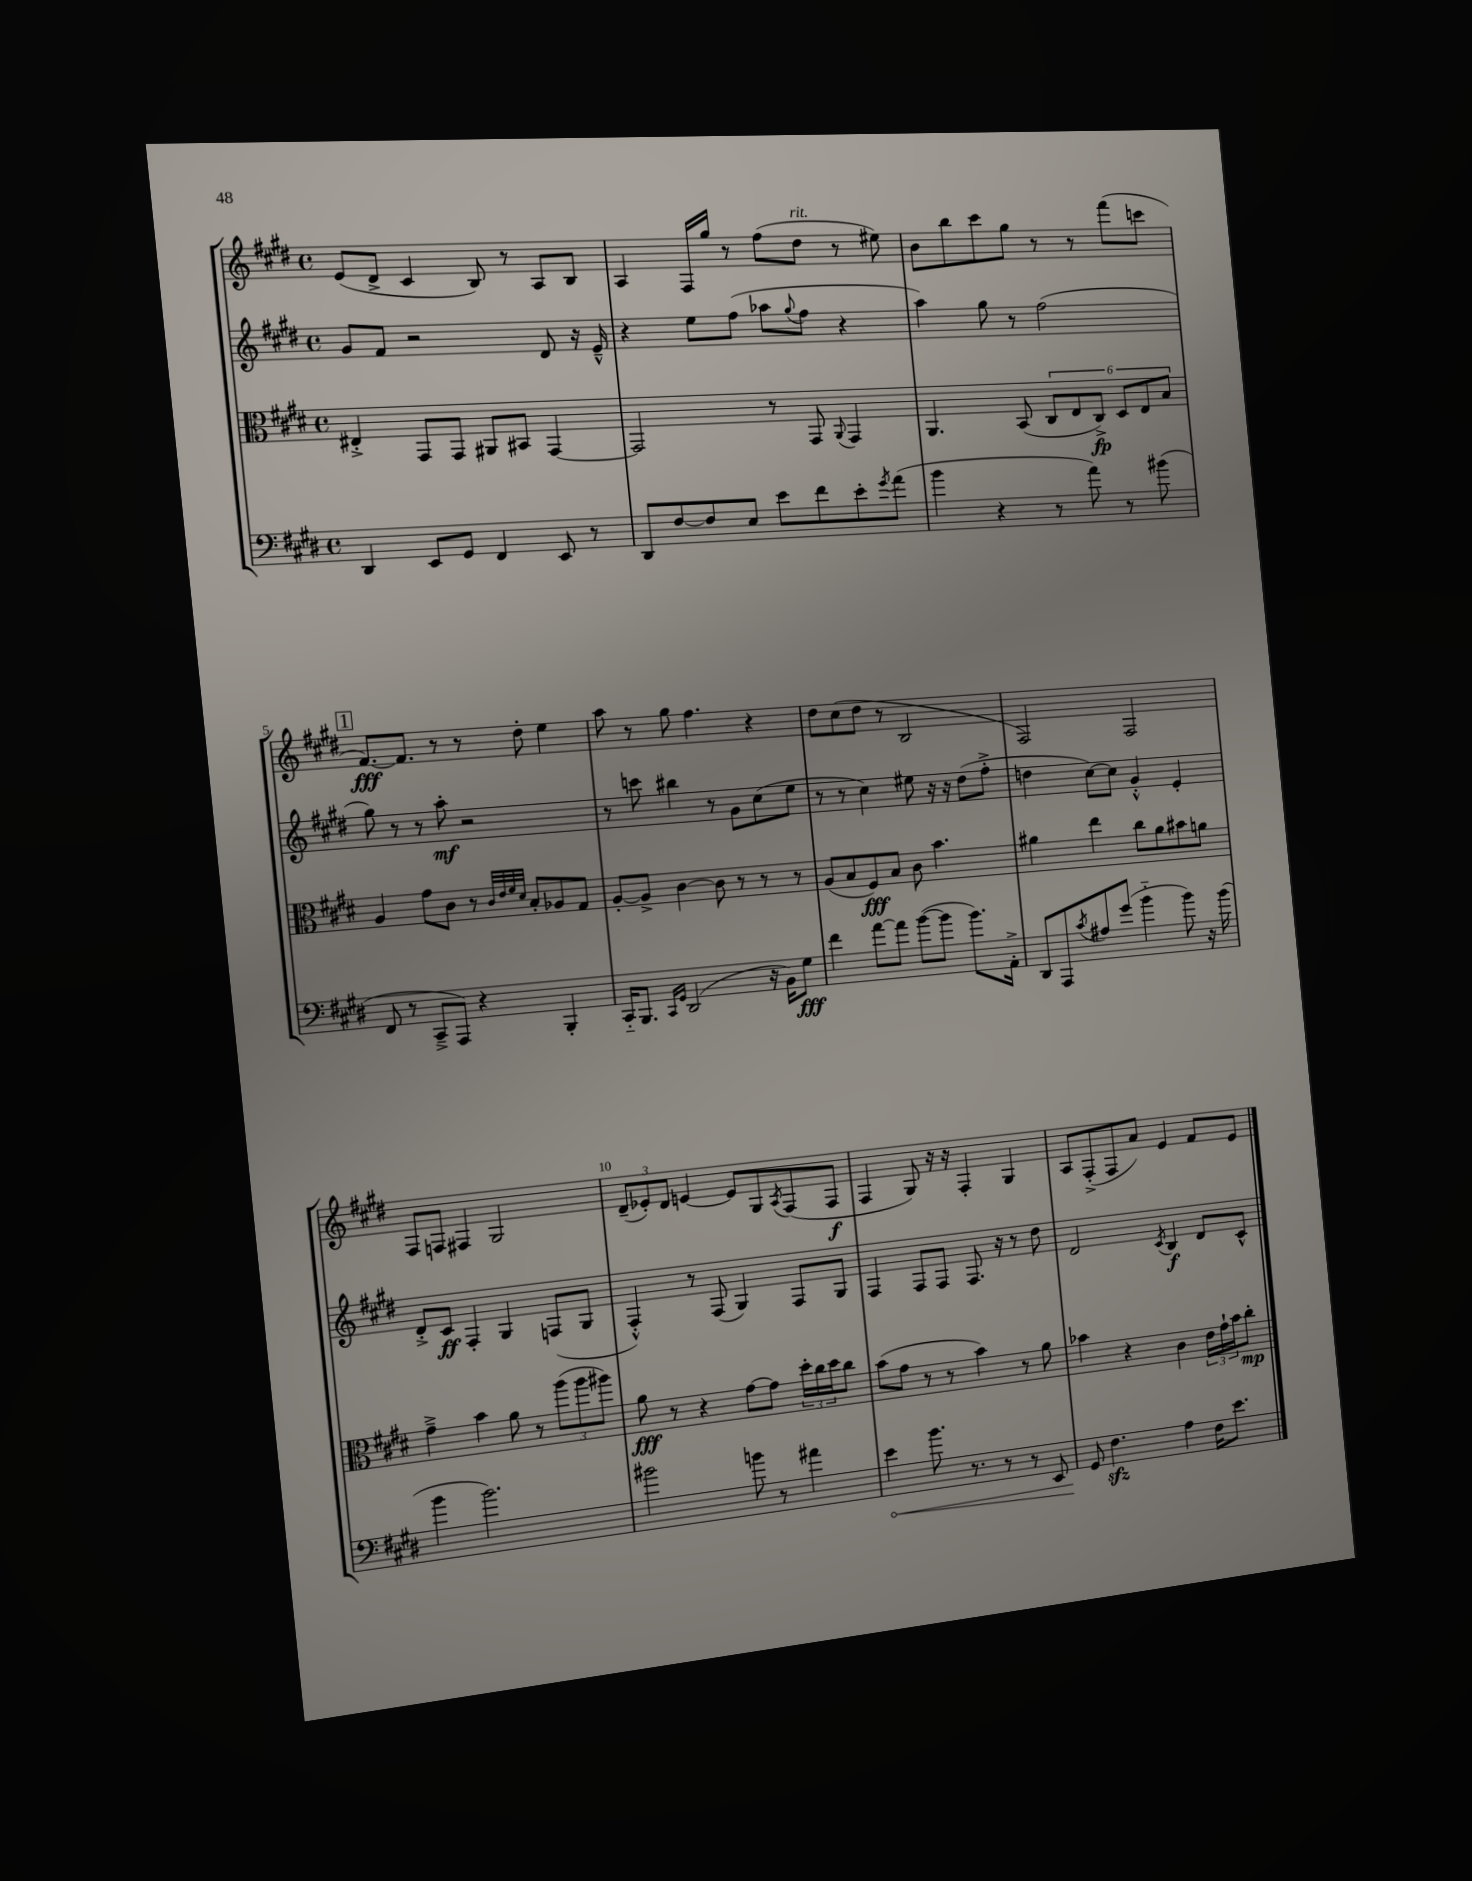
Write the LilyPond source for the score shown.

<<
\new StaffGroup <<
\new Staff = "s0" {
    \clef treble \key e \major \defaultTimeSignature \time 4/4
    e'8( dis'8-> cis'4 b8) r8 a8 b8 |
    a4 fis16 gis''16 r8 fis''8( dis''8^\markup { \italic "rit." } r8 eis''8) |
    b'8 b''8 cis'''8 gis''8 r8 r8 fis'''8( c'''8 |
    \mark \markup { \box "1" } fis'8.~\fff) fis'8. r8 r8 dis''8-. e''4 |
    a''8 r8 gis''8 fis''4. r4 |
    dis''8 cis''8( dis''8 r8 b2 |
    fis2) fis2 |
    fis8 f8 fis4 gis2 |
    \tuplet 3/2 { dis'8--( ees'8-.) dis'8 } e'4~ e'8 gis8 \acciaccatura { a8 } fis8( fis8\f |
    fis4 gis8) r16 r16 fis4-. gis4 |
    a8 fis8-.->( fis8 a'8) e'4 fis'8 e'8 \bar "|." |
}
\new Staff = "s1" {
    \clef treble \key e \major \defaultTimeSignature \time 4/4
    gis'8 fis'8 r2 dis'8 r16 e'16---^ |
    r4 e''8 fis''8( aes''8 \appoggiatura { gis''8 } fis''8 r4 |
    a''4) gis''8 r8 fis''2( |
    \mark \markup { \box "1" } gis''8) r8 r8 a''8-.\mf r2 |
    r8 c'''8 bis''4 r8 gis'8 cis''8( e''8 |
    r8 r8 cis''4) eis''8 r16 r16 dis''8( fis''8-.-> |
    d''4 cis''8~) cis''8 gis'4-.-^ e'4-. |
    dis'8-.-> cis'8\ff fis4-. gis4 f8( gis8 |
    fis4-.-^) r8 fis8( gis4) fis8 gis8 |
    fis4 fis8 fis8 fis8. r16 r8 dis''8 |
    dis'2 \acciaccatura { cis'8 } b4\f dis'8 cis'8-^ \bar "|." |
}
\new Staff = "s2" {
    \clef alto \key e \major \defaultTimeSignature \time 4/4
    eis4-.-> gis,8 gis,8 ais,8 bis,8 gis,4~ |
    gis,2 r8 gis,8 \appoggiatura { a,8 } gis,4 |
    a,4. b,8( \tuplet 6/4 { cis8 e8 cis8->\fp) dis8 e8 b8 } |
    \mark \markup { \box "1" } a4 gis'8 cis'8 r8 \grace { cis'32 e'32 fis'32 dis'32 } b8-. aes8 gis8 |
    a8~-. a8-> cis'4~ cis'8 r8 r8 r8 |
    a8( b8 fis8\fff) b8 cis'8 b'4. |
    ais'4 e''4 cis''8 ais'8 bis'8 a'8 |
    gis'4---> b'4 a'8 r8 \tuplet 3/2 { a''8( a''8 ais''8) } |
    a'8\fff r8 r4 gis'8~ gis'8 \tuplet 3/2 { dis''16-. cis''16 dis''16 } cis''8 |
    b'8( gis'8 r8 r8 b'4) r8 a'8 |
    bes'4 r4 cis'4 \tuplet 3/2 { e'16 gis'16-! bes'16 } cis''8-.\mp \bar "|." |
}
\new Staff = "s3" {
    \clef bass \key e \major \defaultTimeSignature \time 4/4
    dis,4 e,8 gis,8 fis,4 e,8 r8 |
    dis,8 fis8~ fis8 e8 e'8 fis'8 e'8-. \acciaccatura { gis'8 } a'8( |
    b'4 r4 r8 a'8) r8 bis'8( |
    \mark \markup { \box "1" } fis,8 r8 cis,8---> a,,8) r4 b,,4-. |
    cis,16-_ b,,8. \grace { cis,16 gis,16 } dis,2( r16 b,16) gis8\fff |
    fis'4 a'8~ a'8 b'8~( b'8 b'8.) a,16-.-> |
    dis,8 a,,8 \acciaccatura { cis'8 } ais8 gis'8( b'4-_ b'8) r16 b'16( |
    b'4 b'2.) |
    bis'2 b'8 r8 ais'4 |
    \once \override Hairpin.circled-tip = ##t e'4\< b'8. r8. r8 r8 e,8 |
    gis,8\! fis4.\sfz a4 fis16 e'8. \bar "|." |
}
>>
>>
\layout { \context { \Score currentBarNumber = #2 \override BarNumber.break-visibility = ##(#f #t #t) barNumberVisibility = #(every-nth-bar-number-visible 5) } }
